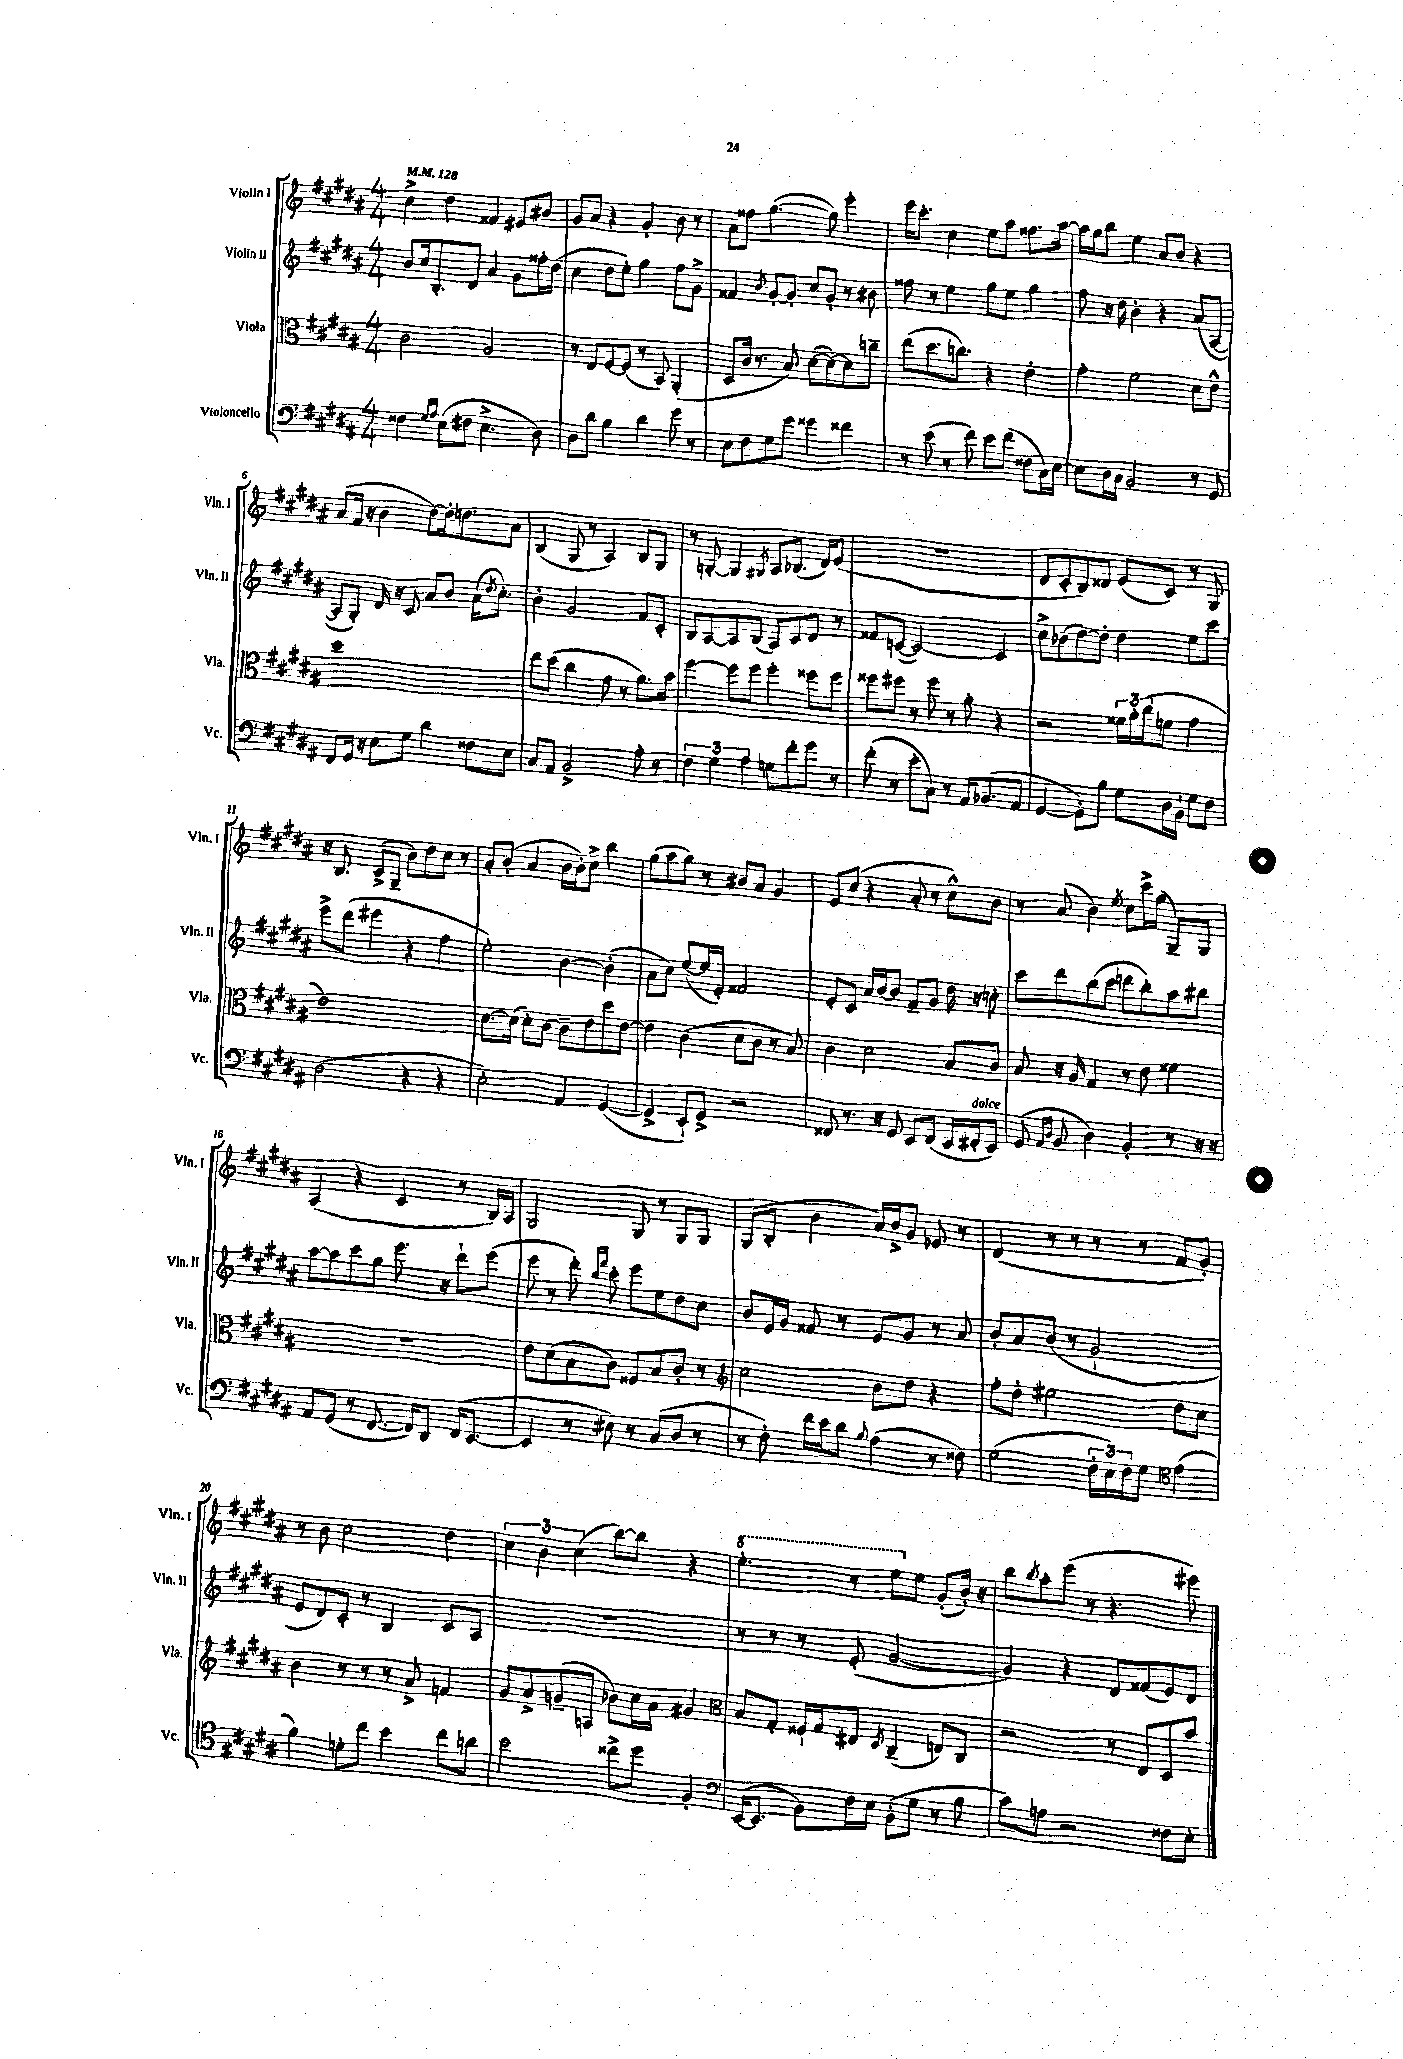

**kern	**kern	**kern	**kern
*staff4	*staff3	*staff2	*staff1
*clefF4	*clefC3	*clefG2	*clefG2
*k[f#c#g#d#a#]	*k[f#c#g#d#a#]	*k[f#c#g#d#a#]	*k[f#c#g#d#a#]
*M4/4	*M4/4	*M4/4	*M4/4
*MM128	*MM128	*MM128	*MM128
4F##	2c#	8b	4cc#^
.	.	16cc#	.
.	.	8.B'	.
16qqG#	.	.	.
16qqA#	.	.	.
(8E	.	.	4dd#
8F#	.	8d#	.
4.E^	2A#	4a#	4f##
.	.	8g#	8e#
8D#)	.	16ff##'	8b#
.	.	(16dd#	.
=	=	=	=
8D#	8r	4cc#	8g#
8d#	8E	.	8a#
4B	[8F#	8dd#	4r
.	(8F#]	8ee')	.
4d#	8r	4gg#	4g#'
.	8BB)	.	.
8g#	(4AA#'	8ff#	8b
8r	.	8g#^	8r
=	=	=	=
8E	8D#	4f##	8a#
8F#	16c#	.	8ff##
.	8.r	.	.
.	.	8qb	.
8G#	.	[8g#'	([4.gg#
8g#	8B)	8g#']	.
4g##	([8d#	8cc#	.
.	8d#_)	8g#'	8gg#])
4f##	8d#]	8r	4eee'
.	8cc~	8b#	.
=	=	=	=
8r	(8ee	8ff##	16eee
.	.	.	8.ccc#'
(8e	8.dd#	8r	.
8r	.	4ee	4cc#
.	8.cc)	.	.
8f#)	.	.	.
8e	4r	8gg#	8ee
(8f#	.	8ee	8aa#
8F##	4e'	4gg#	8.ff##
16C#)	.	.	.
[16E	.	.	[16aa#
=	=	=	=
8E]	4g#'	8ff#	16aa#]
.	.	.	16gg#
16D#	.	16r	8bb
16C#	.	16dd#	.
2BB	2f#	4b'	4ee
.	.	4r	8a#
.	.	.	8b
8r	8d#	(8a#	4r
8GG#	8e^^	[8A#	.
=	=	=	=
8FF#	1dd#	8A#]	(8a#
16GG#	.	8G#')	16f#
16r	.	.	16r
8E	.	16d#	4b
.	.	16r	.
8G#	.	8c#	.
4d#	.	8a#	[8dd#)
.	.	8b	16dd#']
.	.	.	8.dd
8F##	.	(16a#	.
.	.	8qdd#	.
.	.	8.cc#')	.
8E	.	.	8a#
=	=	=	=
8C#	8ee	4b'	(4B
8AA#	(8dd#	.	.
2BB^	4cc#	2g#	8G#
.	.	.	8r
.	8g#	.	4A#)
.	8r	.	.
8A#'	8.a#)	8f#	8B
8r	.	8c#'	8G#
.	16b	.	.
=	=	=	=
6F#	[4ff#	8B	8r
.	.	[8A#	[8G'
6G#	.	.	.
.	8ff#]	8A#]	4G]
6A#	.	.	.
.	8ff#	(8B	.
.	.	.	8qG#
8G	4ff#'	8A#)	8A#
8f#'	.	8c#	(8.B-
8g#	8ff##	8d#	.
.	.	.	16d#)
8r	8ff##	8r	(8e
=	=	=	=
(8f#'	8ff##	8f##	1r
8r	8ff#	([8c	.
8e'	8r	2c_)	.
8C#)	8ff#	.	.
8r	8r	.	.
16AA#	8a#'	.	.
(8.BB-	.	.	.
.	4r	4c]	.
8AA#	.	.	.
=	=	=	=
[4GG#	2r	8cc#^	8d#
.	.	(8b-	8c#'
8GG#'])	.	[8dd#)	8B)
8B	.	8dd#']	8d##
8G#	24f##	4dd#	(8e
.	24a#'	.	.
.	(24cc#	.	.
16D#	8f	.	8c#)
16BB`	.	.	.
8G#	4g#	8ee	8r
8F#	.	8ccc#	8G#
=	=	=	=
(2D#	1e)	8eee^	16r
.	.	.	8.B
.	.	(8ddd#	.
.	.	4eee#	(8c#^
.	.	.	8G#~
4r	.	4r	8b)
.	.	.	8dd#
4r	.	4ff#	8cc#
.	.	.	8r
=	=	=	=
2E')	[8.d#	2ee')	8a#'
.	.	.	(8b'
.	(16d#]	.	.
.	8d#')	.	4a#
.	[8c#	.	.
4AA#	8c#~]	[4b	16b
.	.	.	16b')
.	8e	.	8cc#^
([4GG#	8dd#	(4b']	4bb
.	[8e	.	.
=	=	=	=
4GG#^]	4e]	8a#	(8gg#
.	.	8cc#)	8aa#
8EE`)	(4c#	([8ee	8gg#)
8GG#^	.	16ee]	8r
.	.	16e')	.
2r	8d#	2f##	8b#
.	8c#	.	8a#
.	8r	.	4g#
.	8B)	.	.
=	=	=	=
8FF##	4c#	8e'	8e
8.r	.	8c#	(8cc#
.	2d#	16a#	4r
16r	.	[16b	.
8GG#	.	8b]	.
8EE	.	8f#~	8a#'
(8FF##	.	8g#	8r
16EE	8B	16dd#	8cc#^^)
16FF#'	.	16r	.
8EE)	8c#	8cc'	8b
=	=	=	=
(8GG#	8B	8ccc#	8r
16qqAA#	.	.	.
16qqD#	.	.	.
8BB	16r	8ddd#	(8a#
.	16A#	.	.
4D#)	4G#	(8bb	4b)
.	.	8ccc#	.
.	.	.	8qee
4BB'	8r	8ddd	8cc#
.	8e	8bb')	16ccc#^
.	.	.	(16gg#
8r	4f##	8aa#	8G#~)
16r	.	8bb#	8G#
16r	.	.	.
=	=	=	=
8AA#	1r	[8aa#	(4A#
(8GG#	.	8aa#]	.
8r	.	8ccc#	4r
[8.FF#	.	8gg#	.
.	.	8.eee	4c#
16FF#])	.	.	.
8DD#	.	.	.
.	.	16r	.
(16FF#	.	8ddd#`	8r
[8.EE	.	.	.
.	.	(8eee	16B)
.	.	.	16A#
=	=	=	=
4EE]	8e	8eee	2G#
.	(8d#	8r	.
8r	8B	8ddd#')	.
.	.	16qqbb	.
.	.	16qqfff#	.
8E#)	8c#)	8ccc#'	.
8r	8F##	8eee	8G#
(8C#	8B	8ee	8r
8D#	8c#'	8dd#	8G#
8r	8r	8cc#	8G#
=	=	=	=
*	*clefG2	*	*
8r	2cc#	8b	(8G#
8F#')	.	16e	8B'
.	.	16g#	.
16f#	.	8f##	4b
16e	.	.	.
8d#	.	8r	.
8qqB	.	.	.
(4A#	8b	8e	16a#)
.	.	.	16b^
.	8dd#	8g#	8g#
8r	4r	8r	8e-
8F##)	.	8a#	8r
=	=	=	=
(2G#	8ff#'	8b'	(4d#
.	8dd#'	8a#	.
.	2ee#	(8b	8r
.	.	8r	8r
24F#'	.	2g#`	8r
24E)	.	.	.
24F#	.	.	.
8G#	.	.	8r
*clefC4	*	*	*
(4e	8dd#	.	8f#
.	8cc#	.	8g#')
=	=	=	=
4f#)	4b	8e	8r
.	.	8d#)	8b
8d'	8r	8c#'	2cc#
8cc#	8r	8r	.
4b	8r	4B	.
.	8a#^	.	.
8cc#	4f	8c#	4dd#
8a	.	8A#	.
=	=	=	=
2b	8g#	1r	6cc#
.	8a#^	.	.
.	.	.	6b
.	(8g~	.	.
.	.	.	(6cc#
.	8A	.	.
8cc##^	8b-)	.	[8bb)
8dd#	16cc#	.	8bb]
.	16a#	.	.
4F#'	4g#	.	4r
=	=	=	=
*clefF4	*clefC3	*	*
([16EE	8B	8r	4.eee'
8.EE]	.	.	.
.	8G#'	8r	.
8BB)	16F##`	8r	.
.	16G#	.	.
16F#	8E#	(8e'	8r
16E	.	.	.
.	8qD#	.	.
(8BB'	(4C#~	[2g#	8eee
8G#	.	.	8ee
8r	8E)	.	(8g#'
8B	8C#	.	16b')
.	.	.	16r
=	=	=	=
8c#)	2r	4g#])	8bb
.	.	.	8qbb
8A	.	.	8aa#'
2r	.	4r	(8eee
.	.	.	8r
.	8r	8d#	4.r
.	8E	(8f##	.
8F##	8D#	8e)	.
8E'	8b	8d#	8eee#)
==	==	==	==
*-	*-	*-	*-
